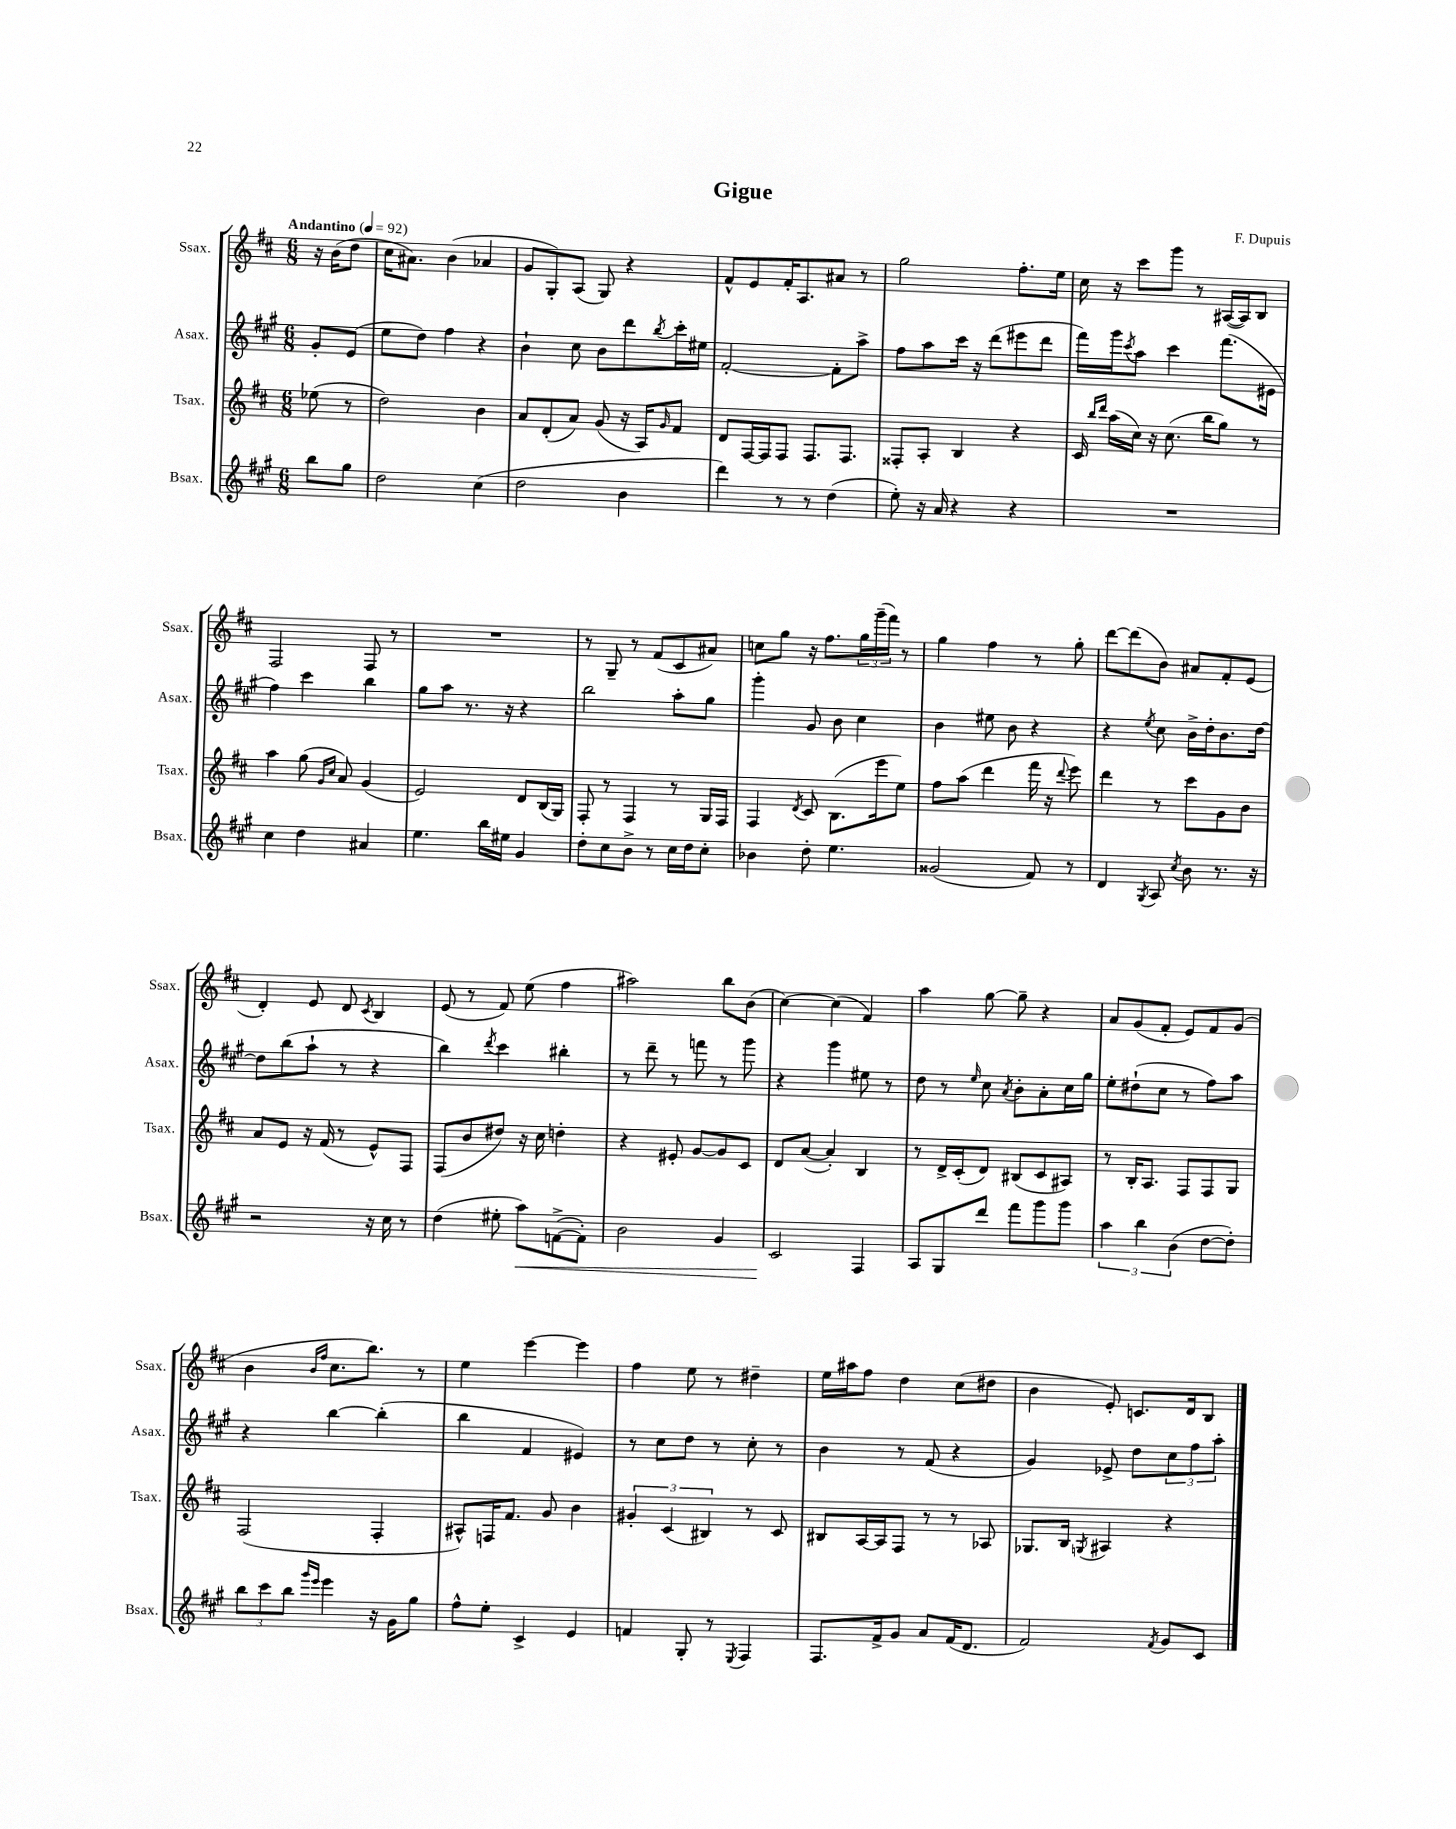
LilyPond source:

\header { title = "Gigue" composer = "F. Dupuis" }
<<
\new StaffGroup <<
\new Staff = "s0" \with { instrumentName = "Ssax." shortInstrumentName = "Ssax." } {
    \clef treble \key d \major \numericTimeSignature \time 6/8 \partial 4 \tempo "Andantino" 4 = 92
    r16 b'16( d''8 |
    cis''16 ais'8.) b'4( aes'4 |
    g'8 g8-.) a8( g8) r4 |
    fis'8-^ e'8 fis'16-. a8. ais'8 r8 |
    g''2 fis''8.-. e''16 |
    cis''16 r16 cis'''8 g'''8 r8 ais16~( ais16) b8 |
    fis2 fis8 r8 |
    R2. |
    r8 g8-- r8 fis'8( cis'8 ais'8) |
    c''8 g''8 r16 fis''8. \tuplet 3/2 { g''16 g'''16--( fis'''16) } r8 |
    g''4 fis''4 r8 g''8-. |
    d'''8~ d'''8( b'8) ais'8 fis'8-. e'8( |
    d'4-.) e'8 d'8 \acciaccatura { cis'8 } b4 |
    e'8( r8 fis'8) e''8( fis''4 |
    ais''2) b''8 b'8( |
    cis''4~) cis''4( fis'4) |
    a''4 g''8~ g''8-- r4 |
    a'8 g'8( fis'8-. e'8) fis'8 g'8( |
    b'4 \grace { b'16 fis''16 } cis''8. b''8.) r8 |
    e''4 e'''4~ e'''4 |
    fis''4 e''8 r8 dis''4-- |
    e''16 ais''16 fis''8 d''4 cis''8( dis''8 |
    b'4 e'8-.) c'8. d'16 b8 \bar "|." |
}
\new Staff = "s1" \with { instrumentName = "Asax." shortInstrumentName = "Asax." } {
    \clef treble \key a \major \numericTimeSignature \time 6/8 \partial 4
    gis'8-. e'8( |
    e''8 d''8) fis''4 r4 |
    b'4-! cis''8 b'8 d'''8 \acciaccatura { b''8 } cis'''16-. eis''16 |
    fis'2~-. fis'8-. a''8-> |
    fis''8 a''8 cis'''16 r16 d'''8( eis'''8 d'''8 |
    fis'''16) gis'''16 \acciaccatura { cis'''8 } a''8 cis'''4 fis'''8.( eis'16 |
    fis''4) cis'''4 b''4 |
    gis''8 a''8 r8. r16 r4 |
    b''2 a''8-. gis''8 |
    gis'''4-. gis'8 b'8 cis''4 |
    b'4 eis''8 b'8 r4 |
    r4 \acciaccatura { e''8 } cis''8 b'16-> d''16-. b'8. d''16~ |
    d''8 b''8( a''8-! r8 r4 |
    b''4) \acciaccatura { d'''8 } cis'''4 bis''4-. |
    r8 d'''8-- r8 f'''8 r8 gis'''8 |
    r4 gis'''4 eis''8 r8 |
    d''8 r8 \grace { e''16 } cis''8 \acciaccatura { a'8 } b'8-. a'8-. cis''16 gis''16 |
    e''8-. dis''8-!( cis''8 r8 fis''8) a''8 |
    r4 b''4~ b''4-.( |
    b''4 fis'4 eis'4) |
    r8 cis''8 d''8 r8 cis''8-. r8 |
    b'4 r8 fis'8( r4 |
    gis'4) ees'8-> d''8 \tuplet 3/2 { cis''8 fis''8 a''8-. } \bar "|." |
}
\new Staff = "s2" \with { instrumentName = "Tsax." shortInstrumentName = "Tsax." } {
    \clef treble \key d \major \numericTimeSignature \time 6/8 \partial 4
    ees''8( r8 |
    d''2) b'4 |
    a'8 d'8-.( a'8) g'8( r16 a16) \grace { g'16 } fis'8 |
    d'8 fis16~ fis16 fis8 fis8. fis8. |
    fisis8-. a8-. b4 r4 |
    cis'16 \grace { b''16 d'''16 } a''16( cis''16) r16 cis''8.( b''16 g''8) r8 |
    a''4 g''8( \grace { g'16 cis''16 } a'8) g'4( |
    e'2) d'8 b16( g16) |
    fis8-. r8 fis4 r8 g16 fis16 |
    fis4 \acciaccatura { d'8 } cis'8 b8.( e'''16 e''8) |
    fis''8 a''8( d'''4 fis'''16 r16 \appoggiatura { d'''8 } e'''8) |
    d'''4 r8 cis'''8 g'8 b'8 |
    a'8 e'8 r16 fis'16( r8 e'8-^) fis8 |
    fis8( b'8 dis''8) r16 cis''16 d''4-. |
    r4 eis'8-. g'8~ g'8 cis'8 |
    d'8 a'8~( a'4-.) b4 |
    r8 d'16-> cis'16-.( d'8) bis8( cis'8 ais8) |
    r8 b16-. a8. fis8 fis8 g8 |
    fis2( fis4-. |
    ais8-^) f16 fis'8. g'8 b'4 |
    \tuplet 3/2 { gis'4-. cis'4( bis4) } r8 cis'8 |
    bis8 a16~ a16 fis8 r8 r8 aes8 |
    ges8. b16 \acciaccatura { g8 } ais4 r4 \bar "|." |
}
\new Staff = "s3" \with { instrumentName = "Bsax." shortInstrumentName = "Bsax." } {
    \clef treble \key a \major \numericTimeSignature \time 6/8 \partial 4
    b''8 gis''8 |
    d''2 cis''4( |
    d''2 b'4 |
    d'''4) r8 r8 d''4( |
    e''8-.) r16 a'16 r4 r4 |
    R2. |
    cis''4 d''4 ais'4 |
    e''4. b''16 eis''16 gis'4 |
    d''8-. cis''8 b'8-> r8 cis''16 d''16 cis''8-. |
    bes'4 d''8-. e''4. |
    gisis'2( fis'8) r8 |
    d'4 \acciaccatura { gis8 } a8 \acciaccatura { cis''8 } b'8 r8. r16 |
    r2 r16 cis''16 r8 |
    d''4( eis''8-. a''8\<) f'8~->( f'8-.) |
    b'2 gis'4 |
    cis'2\! fis4 |
    a8 gis8 d'''8 fis'''8 gis'''8 gis'''8 |
    \tuplet 3/2 { a''4 b''4 b'4( } d''8~ d''8-.) |
    \tuplet 3/2 { b''8 cis'''8 b''8 } \grace { gis'''16 e'''16 } e'''4 r16 gis'16 gis''8 |
    fis''8-^ e''8-. cis'4-> e'4 |
    f'4 gis8-. r8 \acciaccatura { e8 } fis4 |
    fis8. fis'16-> gis'8 a'8 fis'16( d'8. |
    fis'2) \acciaccatura { fis'8 } gis'8 cis'8 \bar "|." |
}
>>
>>
\layout { \context { \Score \remove "Bar_number_engraver" } }
